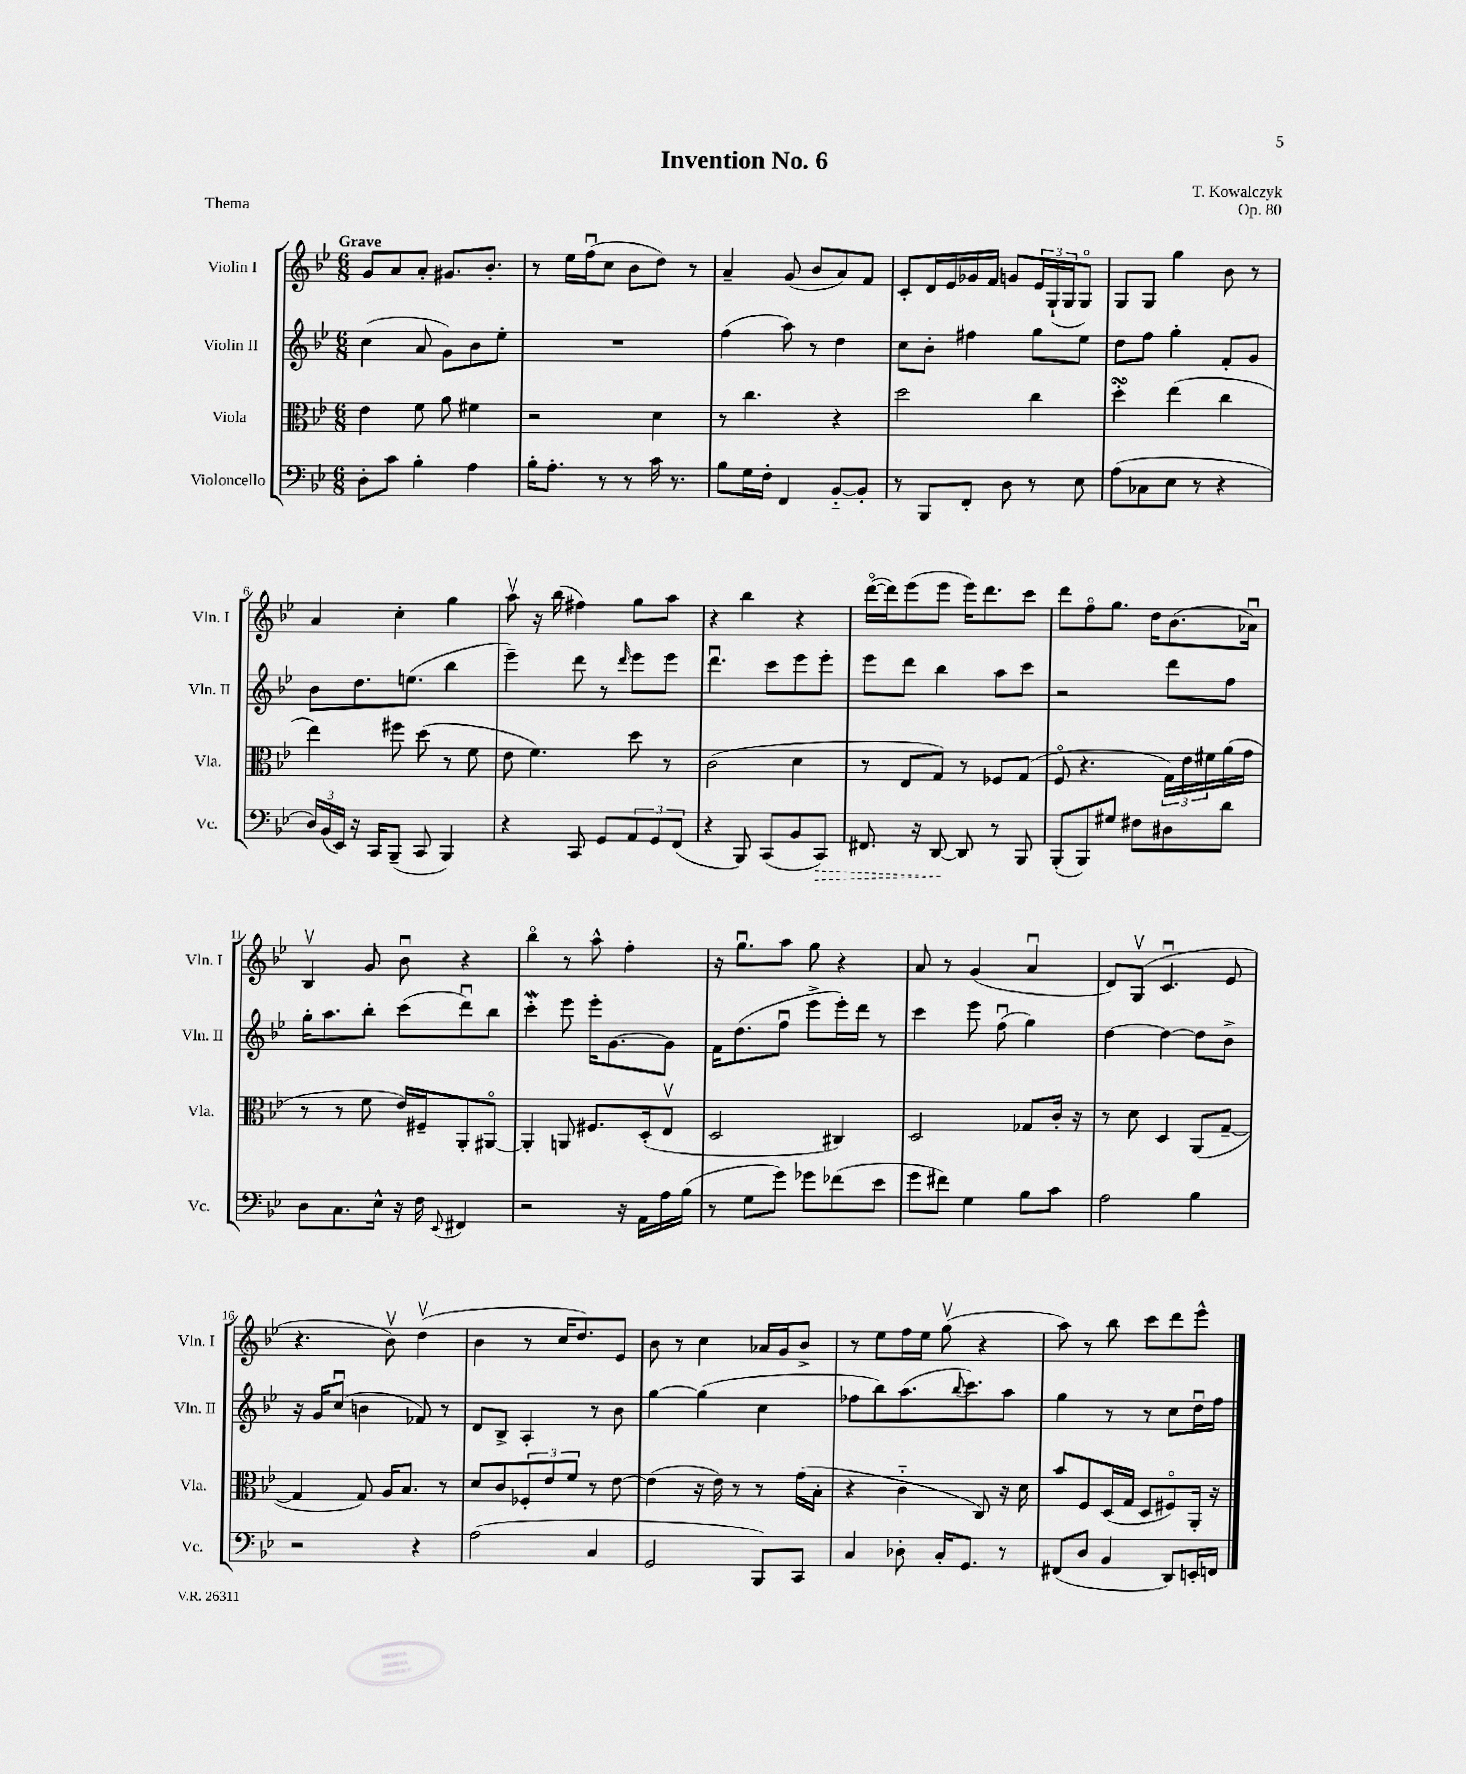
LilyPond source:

\header { title = "Invention No. 6" composer = "T. Kowalczyk" opus = "Op. 80" piece = "Thema" }
<<
\new StaffGroup <<
\new Staff = "s0" \with { instrumentName = "Violin I" shortInstrumentName = "Vln. I" } {
    \clef treble \key bes \major \numericTimeSignature \time 6/8 \tempo "Grave"
    g'8 a'8 a'8-. gis'8. bes'8.-. |
    r8 ees''16 f''16\downbow( c''8 bes'8 d''8) r8 |
    a'4-- g'8( bes'8 a'8) f'8 |
    c'8-. d'16 ees'16 ges'16 f'16 g'8 \tuplet 3/2 { ees'16 g16-!( g16 } g8\flageolet) |
    g8 g8 g''4 bes'8 r8 |
    a'4 c''4-. g''4 |
    a''8\upbow r16 bes''16( fis''4) g''8 a''8 |
    r4 bes''4 r4 |
    d'''16~\flageolet( d'''16) ees'''8( ees'''8 ees'''16) d'''8. c'''8 |
    d'''8 f''8\flageolet g''8. d''16 bes'8.( aes'16\downbow) |
    bes4\upbow g'8 bes'8\downbow r4 |
    bes''4\flageolet r8 a''8-^ f''4-. |
    r16 g''8.\downbow a''8 g''8 r4 |
    a'8 r8 g'4( a'4\downbow |
    d'8) g8\upbow( c'4.\downbow ees'8 |
    r4. bes'8\upbow) d''4\upbow( |
    bes'4 r8 c''16 d''8.) ees'8 |
    bes'8 r8 c''4 aes'16 g'16 bes'8-> |
    r8 ees''8 f''16 ees''16 g''8\upbow( r4 |
    a''8) r8 bes''8 c'''8 d'''8 ees'''8-^ \bar "|." |
}
\new Staff = "s1" \with { instrumentName = "Violin II" shortInstrumentName = "Vln. II" } {
    \clef treble \key bes \major \numericTimeSignature \time 6/8
    c''4( a'8 g'8) bes'8 ees''8-. |
    R2. |
    f''4( a''8) r8 d''4 |
    c''8 bes'8-. fis''4 g''8 ees''8 |
    d''8 f''8 g''4-. f'8-. g'8 |
    bes'8 d''8. e''8.( bes''4 |
    ees'''4--) d'''8 r8 \grace { d'''16 } ees'''8 ees'''8 |
    d'''4.\downbow c'''8 ees'''8 ees'''8-. |
    ees'''8 d'''8 bes''4 a''8 c'''8 |
    r2 d'''8 f''8 |
    g''16-. a''8. bes''8-. c'''8( d'''8\downbow) bes''8 |
    c'''4-.\mordent ees'''8 ees'''16-. g'8.~ g'8 |
    f'16 d''8.( f''8\downbow ees'''8-> ees'''16-.) d'''16 r8 |
    c'''4 ees'''8 f''8\downbow( g''4) |
    d''4~ d''4~ d''8 bes'8-> |
    r16 g'16 c''8\downbow( b'4 fes'8) r8 |
    d'8 bes8-> a4-. r8 bes'8 |
    g''4~ g''4( c''4 |
    fes''8 bes''8) a''8.( \appoggiatura { bes''8 } c'''8.) a''8 |
    g''4 r8 r8 c''8 d''16\downbow f''16 \bar "|." |
}
\new Staff = "s2" \with { instrumentName = "Viola" shortInstrumentName = "Vla." } {
    \clef alto \key bes \major \numericTimeSignature \time 6/8
    ees'4 f'8 a'8 fis'4 |
    r2 d'4 |
    r8 c''4. r4 |
    d''2 c''4 |
    d''4-.\turn ees''4( c''4 |
    ees''4) fis''8 d''8( r8 f'8 |
    ees'8 f'4.) d''8 r8 |
    c'2( d'4 |
    r8 ees8 g8) r8 fes8 g8( |
    f8\flageolet r4. \tuplet 3/2 { g16) ees'16 fis'16 } a'16( g'16 |
    r8 r8 f'8 ees'16) fis16-- a,8-. ais,8~\flageolet |
    ais,4-. a,8 fis8. d16-.( ees8\upbow |
    d2 cis4) |
    d2 ges8 c'16-. r16 |
    r8 d'8 d4 a,8( g8~-- |
    g4 g8) a16 bes8. r8 |
    d'8 c'8 \tuplet 3/2 { fes8-. ees'8 f'8 } r8 ees'8~ |
    ees'4( r16 ees'16) r8 r8 g'16( bes16-. |
    r4 c'4-_ c8) r16 d'16 |
    bes'8 f8 d16( g16 d8 fis8\flageolet) a,16-. r16 \bar "|." |
}
\new Staff = "s3" \with { instrumentName = "Violoncello" shortInstrumentName = "Vc." } {
    \clef bass \key bes \major \numericTimeSignature \time 6/8
    d8-. c'8 bes4-. a4 |
    bes16-. a8.-. r8 r8 c'16 r8. |
    bes8 g16 f16-. f,4 bes,8~-_ bes,8-. |
    r8 bes,,8 f,8-. d8 r8 ees8 |
    a8( ces8 ees8 r8 r4 |
    \tuplet 3/2 { d16) bes,16( ees,16) } r16 c,16 bes,,8--( c,8 bes,,4) |
    r4 c,8 g,8 \tuplet 3/2 { a,8 g,8 f,8( } |
    r4 bes,,8) c,8( bes,8 \once \override Hairpin.style = #'dashed-line c,8\>) |
    fis,8. r16 d,8~\! d,8 r8 bes,,8 |
    bes,,8-.( bes,,8) gis8 fis8 dis8 d'8 |
    d8 c8. ees16-^ r16 f16 \appoggiatura { ees,8 } fis,4 |
    r2 r16 a,16 a16 bes16( |
    r8 g8 g'8) ges'8 fes'8( ees'8 |
    g'8 fis'8) g4 bes8 c'8 |
    a2 bes4 |
    r2 r4 |
    a2( c4 |
    g,2 bes,,8) c,8 |
    c4 des8-. c16-. g,8. r8 |
    fis,8( d8 bes,4 d,8) e,16-. f,16 \bar "|." |
}
>>
>>
